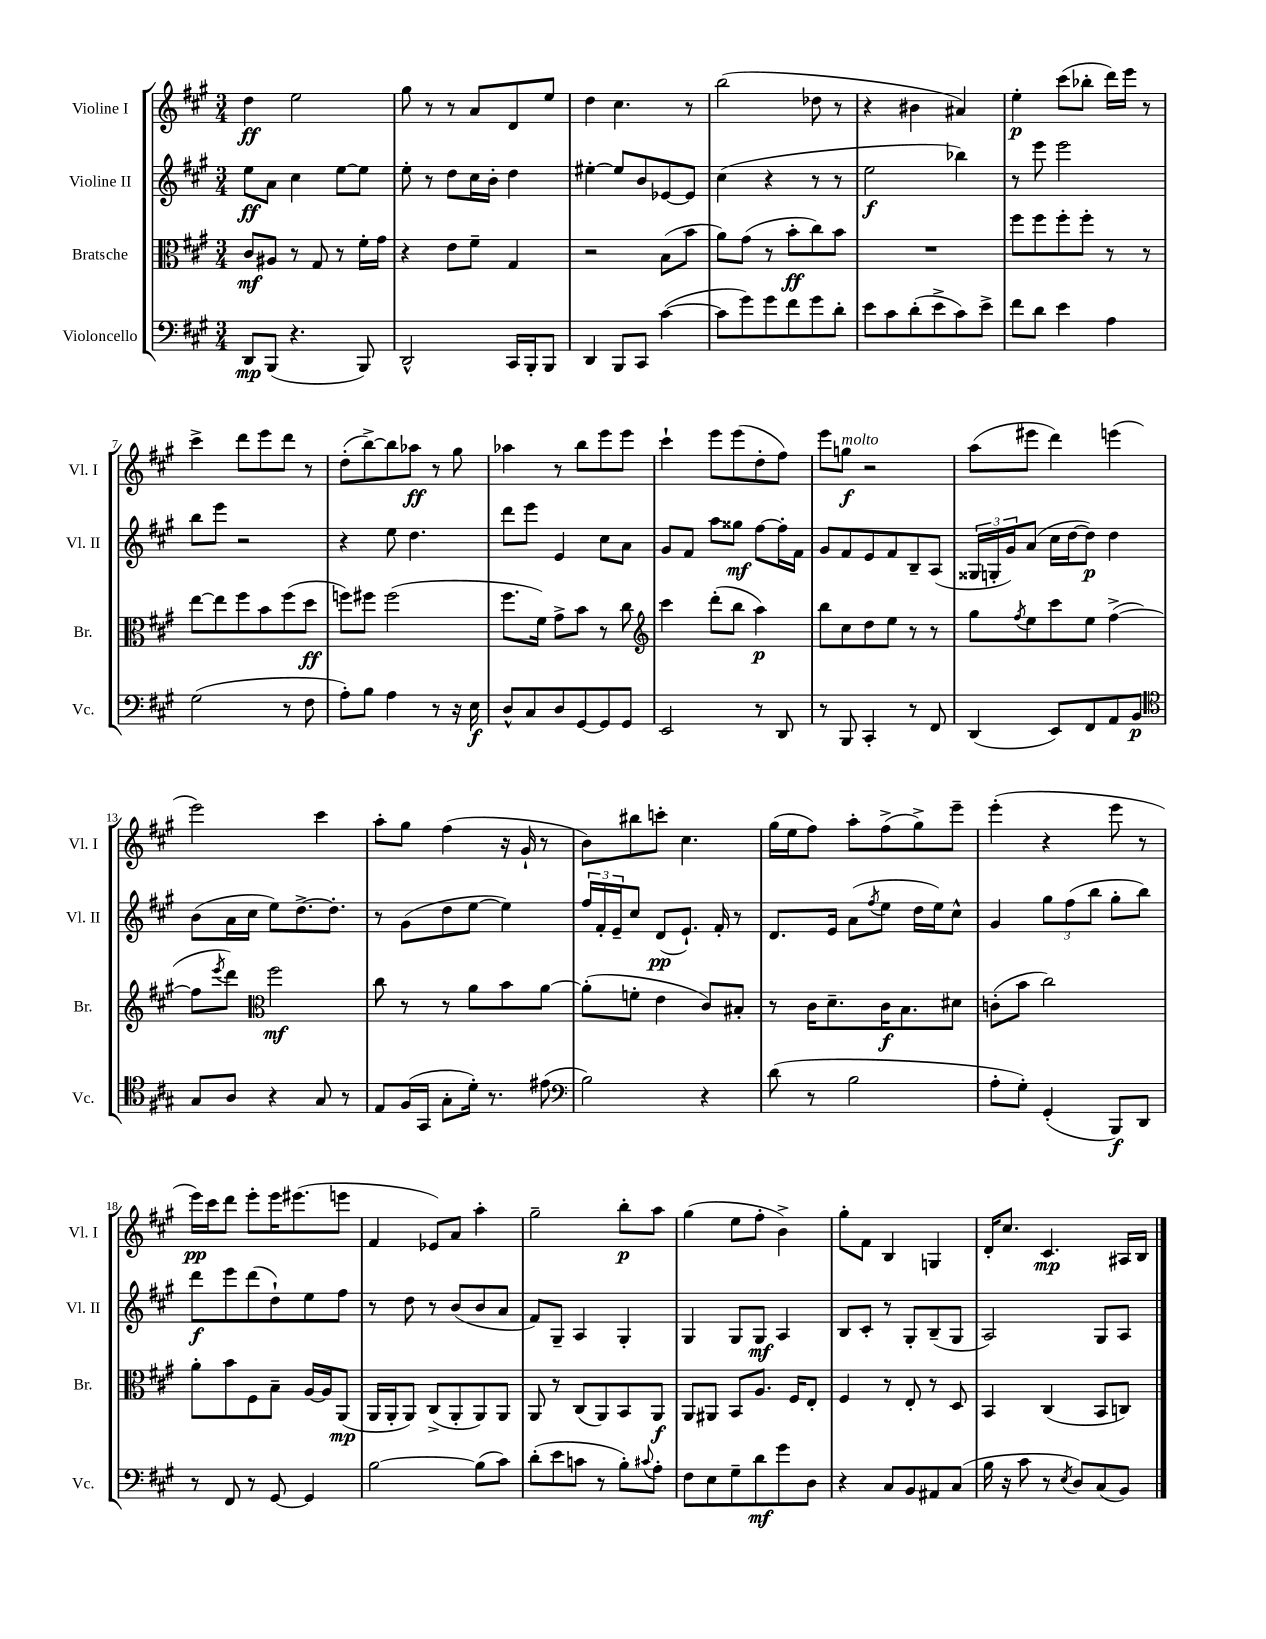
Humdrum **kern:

**kern	**dynam	**kern	**dynam	**kern	**dynam	**kern	**dynam
*part4	*part4	*part3	*part3	*part2	*part2	*part1	*part1
*staff4	*staff4	*staff3	*staff3	*staff2	*staff2	*staff1	*staff1
*I"Violoncello	*	*I"Bratsche	*	*I"Violine II	*	*I"Violine I	*
*I'Vc.	*	*I'Br.	*	*I'Vl. II	*	*I'Vl. I	*
*clefF4	*	*clefC3	*	*clefG2	*	*clefG2	*
*k[f#c#g#]	*	*k[f#c#g#]	*	*k[f#c#g#]	*	*k[f#c#g#]	*
*M3/4	*	*M3/4	*	*M3/4	*	*M3/4	*
=1	=1	=1	=1	=1	=1	=1	=1
8DD/L	mp	8c#/L	mf	8ee\L	ff	4dd\	ff
(8BBB/J	.	8A#X/J	.	8a\J	.	.	.
4.r	.	8r	.	4cc#\	.	2ee\	.
.	.	8G#/	.	.	.	.	.
.	.	8r	.	[8ee\L	.	.	.
8BBB/)	.	16f#'\LL	.	8ee\J]	.	.	.
.	.	16g#\JJ	.	.	.	.	.
=2	=2	=2	=2	=2	=2	=2	=2
2DD^^/	.	4r	.	8ee'\	.	8gg#\	.
.	.	.	.	8r	.	8r	.
.	.	8e\L	.	8dd\L	.	8r	.
.	.	8f#~\J	.	16cc#\L	.	8a/L	.
.	.	.	.	16b'\JJ	.	.	.
16CC#/LL	.	4G#/	.	4dd\	.	8d/	.
16BBB'/J	.	.	.	.	.	.	.
8BBB/J	.	.	.	.	.	8ee/J	.
=3	=3	=3	=3	=3	=3	=3	=3
4DD/	.	2r	.	[4ee#X'\	.	4dd\	.
8BBB/L	.	.	.	8ee#/L]	.	4.cc#\	.
8CC#/J	.	.	.	8b/	.	.	.
([4c#\	.	(8B\L	.	[8e-X/	.	.	.
.	.	8b\J	.	8e-/J]	.	8r	.
=4	=4	=4	=4	=4	=4	=4	=4
8c#\L]	.	8a\L)	.	(4cc#\	.	(2bb\	.
8g#\)	.	(8g#\J	.	.	.	.	.
8g#\	.	8r	.	4r	.	.	.
8f#\	.	8b'\L	ff	.	.	.	.
8g#\	.	8cc#\)	.	8r	.	8dd-X\	.
8d'\J	.	8b\J	.	8r	.	8r	.
=5	=5	=5	=5	=5	=5	=5	=5
8e\L	.	2.r	.	2ee\	f	4r	.
8c#\	.	.	.	.	.	.	.
(8d'\	.	.	.	.	.	4b#X\	.
8e^\	.	.	.	.	.	.	.
8c#\)	.	.	.	4bb-X\)	.	4a#X/)	.
8e^\J	.	.	.	.	.	.	.
=6	=6	=6	=6	=6	=6	=6	=6
8f#\L	.	8ff#\L	.	8r	.	4ee'\	p
8d\J	.	8ff#\	.	8eee\	.	.	.
4e\	.	8ff#'\	.	2eee\	.	(8ccc#\L	.
.	.	8ff#'\J	.	.	.	8bb-X'\J	.
4A\	.	8r	.	.	.	16ddd\LL)	.
.	.	.	.	.	.	16eee\JJ	.
.	.	8r	.	.	.	8r	.
!!LO:LB:g=z
=7	=7	=7	=7	=7	=7	=7	=7
(2G#\	.	[8ee\L	.	8bb\L	.	4ccc#^\	.
.	.	8ee\]	.	8eee\J	.	.	.
.	.	8ff#\	.	2r	.	8ddd\L	.
.	.	8b\	.	.	.	8eee\	.
8r	.	(8ff#\	.	.	.	8ddd\J	.
8F#\	.	8dd\J	ff	.	.	8r	.
=8	=8	=8	=8	=8	=8	=8	=8
8A'\L)	.	8ffn\L)	.	4r	.	(8dd'\L	.
8B\J	.	8ff#X\J	.	.	.	[8bb^\)	.
4A\	.	(2ff#\	.	8ee\	.	8bb\]	.
.	.	.	.	4.dd\	.	8aa-X\J	ff
8r	.	.	.	.	.	8r	.
16r	.	.	.	.	.	8gg#\	.
16E\	f	.	.	.	.	.	.
=9	=9	=9	=9	=9	=9	=9	=9
8D^^/L	.	8.ff#\L	.	8ddd\L	.	4aa-X\	.
8C#/	.	.	.	8eee\J	.	.	.
.	.	16f#\Jk)	.	.	.	.	.
8D/	.	8g#^\L	.	4e/	.	8r	.
[8GG#/	.	8b\J	.	.	.	8bb\L	.
8GG#/]	.	8r	.	8cc#\L	.	8eee\	.
8GG#/J	.	8cc#\	.	8a\J	.	8eee\J	.
=10	=10	=10	=10	=10	=10	=10	=10
*	*	*clefG2	*	*	*	*	*
2EE/	.	4ccc#\	.	8g#/L	.	4ccc#`\	.
.	.	.	.	8f#/J	.	.	.
.	.	(8ddd'\L	.	8aa\L	.	8eee\L	.
.	.	8bb\J	.	8gg##X\J	mf	(8eee\	.
8r	.	4aa\)	p	[8ff#\L	.	8dd'\	.
8DD/	.	.	.	16ff#'\L]	.	8ff#\J)	.
.	.	.	.	16f#\JJ	.	.	.
=11	=11	=11	=11	=11	=11	=11	=11
8r	.	8bb\L	.	8g#/L	.	8eee\L	.
!	!	!	!	!	!	!LO:TX:a:i:t=molto	!
8BBB/	.	8cc#\	.	8f#/	.	8ggn\J	f
4CC#'/	.	8dd\	.	8e/	.	2r	.
.	.	8ee\J	.	8f#/	.	.	.
8r	.	8r	.	8B~/	.	.	.
8FF#/	.	8r	.	(8A/J	.	.	.
=12	=12	=12	=12	=12	=12	=12	=12
(4DD/	.	8gg#\L	.	24G##X/LL	.	(8aa\L	.
.	.	.	.	24Gn'/	.	.	.
.	.	.	.	24g#/J)	.	.	.
.	.	8qff#/	.	.	.	.	.
.	.	8ee\	.	(8a/J	.	8eee#X\J	.
8EE/L)	.	8ccc#\	.	16cc#\LL	.	4ddd\)	.
.	.	.	.	[16dd\J	.	.	.
8FF#/	.	8ee\J	.	8dd\J])	p	.	.
8AA/	.	([4ff#^\	.	4dd\	.	(4eeen\	.
8BB/J	p	.	.	.	.	.	.
!!LO:LB:g=z
=13	=13	=13	=13	=13	=13	=13	=13
*clefC4	*	*	*	*	*	*	*
8G#/L	.	8ff#\L]	.	(8b\L	.	2eee\)	.
.	.	8qeee/	.	.	.	.	.
8A/J	.	8ddd\J)	.	16a\L	.	.	.
.	.	.	.	16cc#\JJ	.	.	.
*	*	*clefC3	*	*	*	*	*
4r	.	2ff#\	mf	8ee\L)	.	.	.
.	.	.	.	[8.dd^\	.	.	.
8G#/	.	.	.	.	.	4ccc#\	.
.	.	.	.	8.dd'\J]	.	.	.
8r	.	.	.	.	.	.	.
=14	=14	=14	=14	=14	=14	=14	=14
8E/L	.	8cc#\	.	8r	.	8aa'\L	.
(16F#/L	.	8r	.	(8g#\L	.	8gg#\J	.
16GG#/JJ	.	.	.	.	.	.	.
8G#'\L	.	8r	.	8dd\	.	(4ff#\	.
16d'\Jk)	.	8a\L	.	[8ee\J	.	.	.
8.r	.	.	.	.	.	.	.
.	.	8b\	.	4ee\])	.	16r	.
.	.	.	.	.	.	16g#`/	.
(8e#X\	.	[8a\J	.	.	.	8r	.
=15	=15	=15	=15	=15	=15	=15	=15
*clefF4	*	*	*	*	*	*	*
2B\)	.	(8a'\L]	.	24ff#/LL	.	8b\L)	.
.	.	.	.	24f#'/	.	.	.
.	.	.	.	24e~/J	.	.	.
.	.	8fn'\J	.	8cc#/J	.	8bb#X\	.
.	.	4e\	.	(8d/L	pp	8cccn'\J	.
.	.	.	.	8.e`/J)	.	4.cc#\	.
4r	.	8c#/L)	.	.	.	.	.
.	.	.	.	16f#'/	.	.	.
.	.	8B#X'/J	.	8r	.	.	.
=16	=16	=16	=16	=16	=16	=16	=16
(8d\	.	8r	.	8.d/L	.	(16gg#\LL	.
.	.	.	.	.	.	16ee\J	.
8r	.	16c#\KL	.	.	.	8ff#\J)	.
.	.	8.d~\	.	16e/Jk	.	.	.
2B\	.	.	.	(8a\L	.	8aa'\L	.
.	.	.	.	8qff#/	.	.	.
.	.	16c#\K	f	8ee\J	.	(8ff#^\	.
.	.	8.B\	.	.	.	.	.
.	.	.	.	16dd\LL	.	8gg#^\)	.
.	.	.	.	16ee\J)	.	.	.
.	.	8d#X\J	.	8cc#^^\J	.	8eee~\J	.
=17	=17	=17	=17	=17	=17	=17	=17
8A'\L	.	(8cn'\L	.	4g#/	.	(4eee'\	.
8G#'\J)	.	8b\J	.	.	.	.	.
(4GG#'/	.	2cc#\)	.	12gg#\L	.	4r	.
.	.	.	.	(12ff#\	.	.	.
.	.	.	.	12bb\J	.	.	.
8BBB/L)	f	.	.	8gg#'\L	.	8eee\	.
8DD/J	.	.	.	8bb\J)	.	8r	.
!!LO:LB:g=z
=18	=18	=18	=18	=18	=18	=18	=18
8r	.	8a'\L	.	8ddd\L	f	16eee\LL)	pp
.	.	.	.	.	.	16ccc#\J	.
8FF#/	.	8b\	.	8eee\	.	8ddd\J	.
8r	.	8F#\	.	(8ddd\	.	8eee'\L	.
[8GG#/	.	8B~\J	.	8dd`\)	.	16eee\K	.
.	.	.	.	.	.	(8.eee#X\	.
4GG#/]	.	[16A/LL	.	8ee\	.	.	.
.	.	16A/J]	.	.	.	.	.
.	.	(8AA/J	mp	8ff#\J	.	8eeen\J	.
=19	=19	=19	=19	=19	=19	=19	=19
[2B\	.	16AA/LL	.	8r	.	4f#/	.
.	.	16AA'/J	.	.	.	.	.
.	.	8AA/J)	.	8dd\	.	.	.
.	.	(8C#^/L	.	8r	.	8e-X/L)	.
.	.	8AA'/	.	(8b/L	.	8a/J	.
(8B\L]	.	8AA/)	.	8b/	.	4aa'\	.
8c#\J)	.	8AA/J	.	8a/J	.	.	.
=20	=20	=20	=20	=20	=20	=20	=20
(8d'\L	.	8AA/	.	8f#/L)	.	2gg#~\	.
8e\	.	8r	.	8G#~/J	.	.	.
8cn\J	.	(8C#/L	.	4A/	.	.	.
8r	.	8AA/)	.	.	.	.	.
8B'\L)	.	8BB/	.	4G#'/	.	8bb'\L	p
8qqc#X/	.	.	.	.	.	.	.
8A'\J	.	8AA/J	f	.	.	8aa\J	.
=21	=21	=21	=21	=21	=21	=21	=21
8F#\L	.	8AA/L	.	4G#/	.	(4gg#\	.
8E\	.	8AA#X/J	.	.	.	.	.
8G#~\	.	8BB/L	.	8G#/L	.	8ee\L	.
8d\	mf	8.A/J	.	8G#/J	mf	8ff#'\J	.
8g#\	.	.	.	4A/	.	4b^\)	.
.	.	16F#/KL	.	.	.	.	.
8D\J	.	8E'/J	.	.	.	.	.
=22	=22	=22	=22	=22	=22	=22	=22
4r	.	4F#/	.	8B/L	.	8gg#'\L	.
.	.	.	.	8c#'/J	.	8f#\J	.
8C#/L	.	8r	.	8r	.	4B/	.
8BB/	.	8E'/	.	8G#'/L	.	.	.
8AA#X/	.	8r	.	(8B~/	.	4Gn/	.
(8C#/J	.	8D/	.	8G#/J	.	.	.
=23	=23	=23	=23	=23	=23	=23	=23
16B\	.	4BB/	.	2A/)	.	16d'/KL	.
16r	.	.	.	.	.	8.cc#/J	.
8c#\	.	.	.	.	.	.	.
8r	.	(4C#/	.	.	.	4.c#/	mp
8qE/	.	.	.	.	.	.	.
8D/L)	.	.	.	.	.	.	.
(8C#/	.	8BB/L	.	8G#/L	.	.	.
8BB/J)	.	8Cn/J)	.	8A/J	.	16A#X/LL	.
.	.	.	.	.	.	16B/JJ	.
==	==	==	==	==	==	==	==
*-	*-	*-	*-	*-	*-	*-	*-
